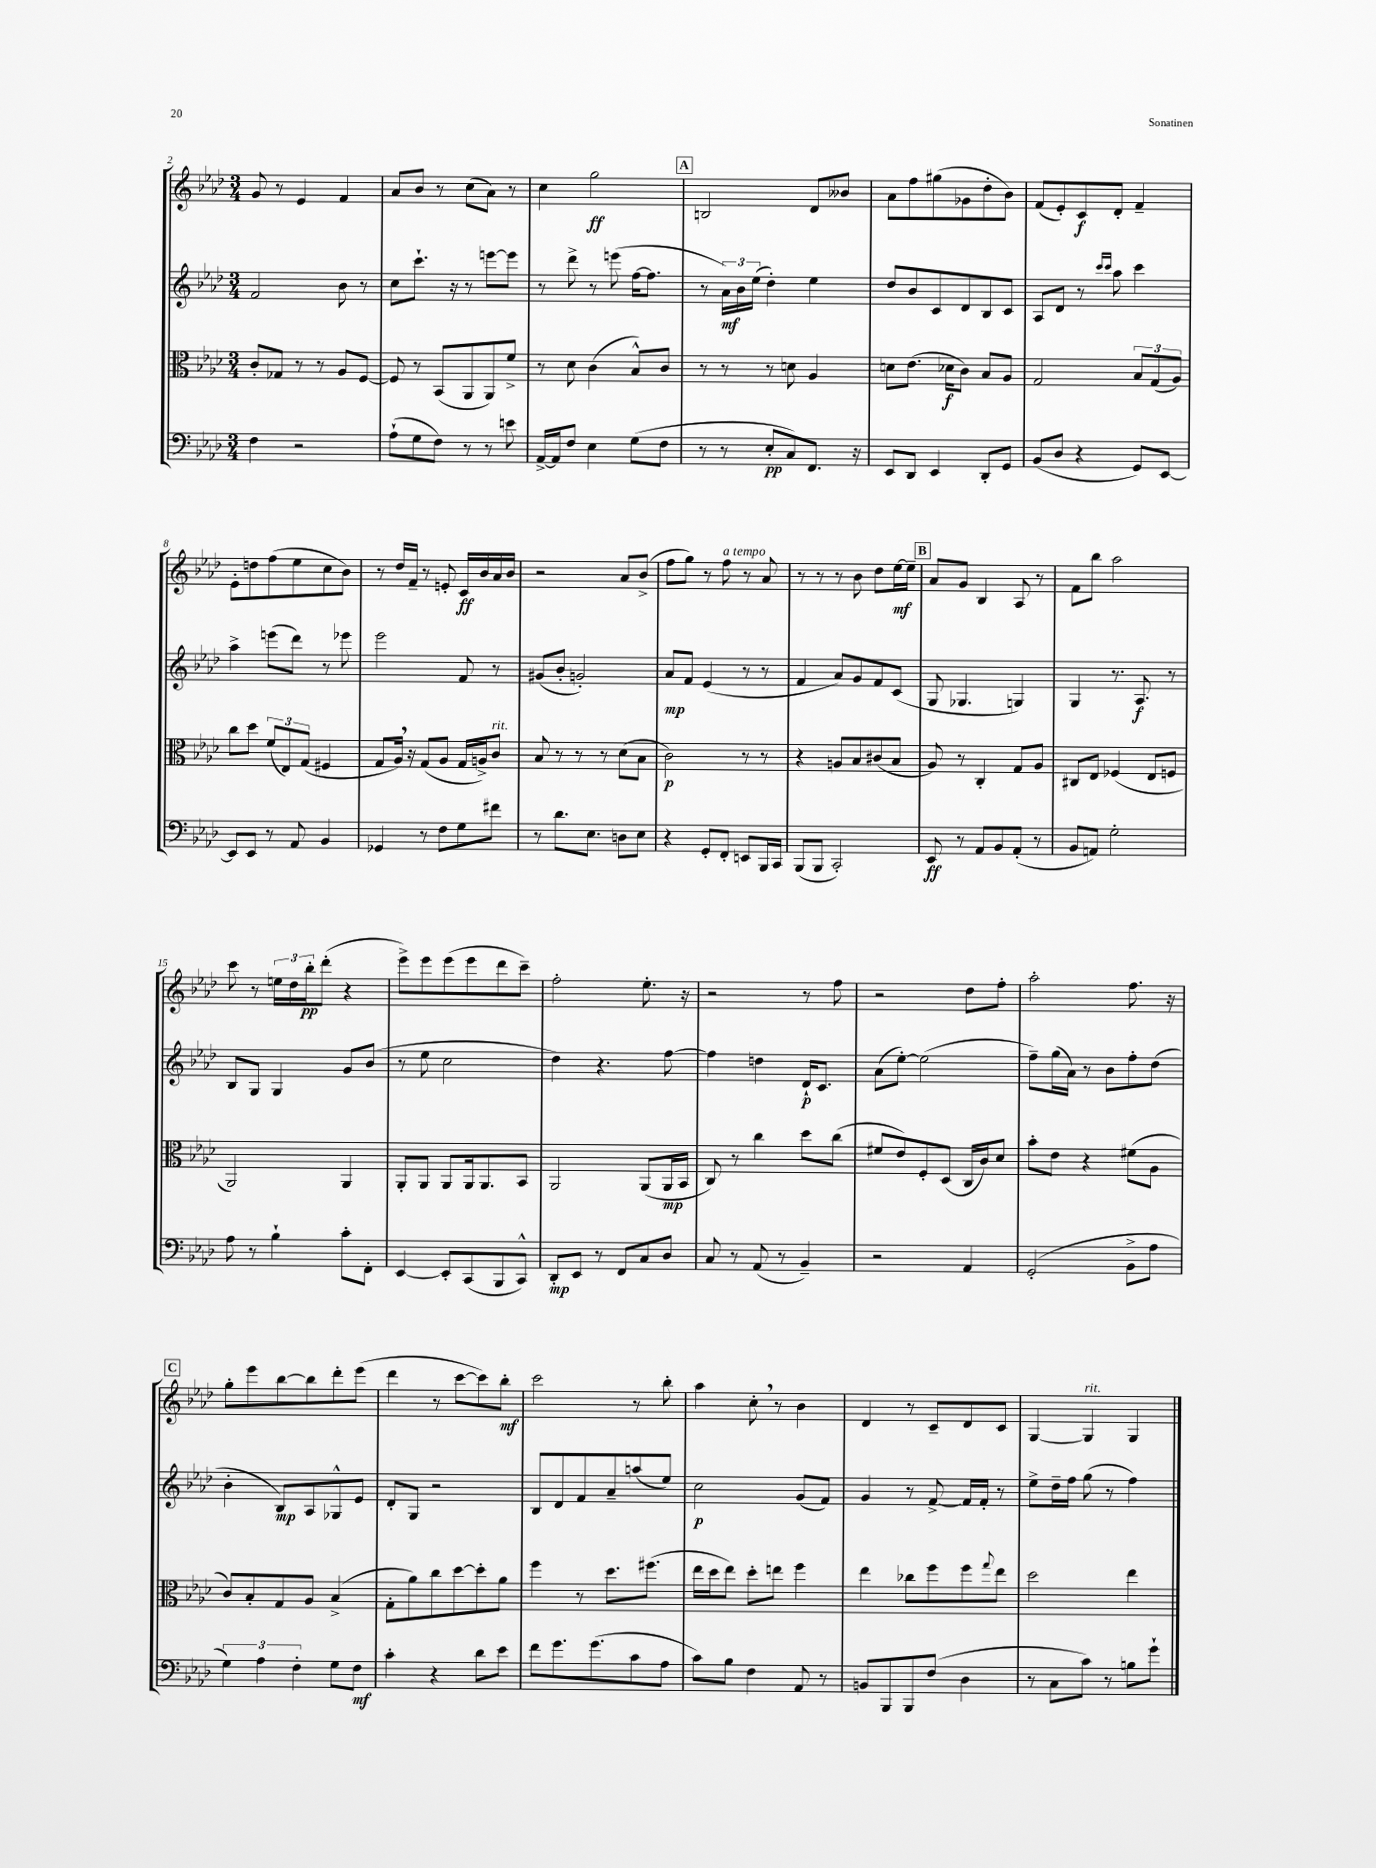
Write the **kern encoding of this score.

**kern	**dynam	**kern	**dynam	**kern	**dynam	**kern	**dynam
*part4	*part4	*part3	*part3	*part2	*part2	*part1	*part1
*staff4	*staff4	*staff3	*staff3	*staff2	*staff2	*staff1	*staff1
*clefF4	*	*clefC3	*	*clefG2	*	*clefG2	*
*k[b-e-a-d-]	*	*k[b-e-a-d-]	*	*k[b-e-a-d-]	*	*k[b-e-a-d-]	*
*M3/4	*	*M3/4	*	*M3/4	*	*M3/4	*
=2	=2	=2	=2	=2	=2	=2	=2
4F\	.	8c'/L	.	2f/	.	8g/	.
.	.	8G-X/J	.	.	.	8r	.
2r	.	8r	.	.	.	4e-/	.
.	.	8r	.	.	.	.	.
.	.	8A-/L	.	8b-\	.	4f/	.
.	.	[8F/J	.	8r	.	.	.
=3	=3	=3	=3	=3	=3	=3	=3
(8A-`\L	.	8F/]	.	8cc\L	.	8a-/L	.
8G\	.	8r	.	8.ccc`\J	.	8b-/J	.
8F\J)	.	(8BB-/L	.	.	.	8r	.
.	.	.	.	16r	.	.	.
8r	.	8AA-/	.	8r	.	(8cc\L	.
8r	.	8AA-/)	.	[8eeen\L	.	8a-\J)	.
8en\	.	8f^/J	.	8eee\J]	.	8r	.
=4	=4	=4	=4	=4	=4	=4	=4
[16AA-^/LL	.	8r	.	8r	.	4cc\	.
16AA-/J]	.	.	.	.	.	.	.
8F/J	.	8d-\	.	8ddd-^\	.	.	.
4E-\	.	(4c\	.	8r	.	2gg\	ff
.	.	.	.	(8eeen\	.	.	.
(8G\L	.	8B-^^/L)	.	[16ff\KL	.	.	.
.	.	.	.	8.ff\J]	.	.	.
8F\J	.	8c/J	.	.	.	.	.
!!LO:REH:place=s1:t=A
=5	=5	=5	=5	=5	=5	=5	=5
8r	.	8r	.	8r	.	2Bn/	.
8r	.	8r	.	24a-\LL)	mf	.	.
.	.	.	.	24b-\	.	.	.
.	.	.	.	(24ee-\JJ	.	.	.
8E-'/L	pp	8r	.	4dd-'\)	.	.	.
8C/)	.	8dn\	.	.	.	.	.
8.FF/J	.	4A-/	.	4ee-\	.	8d-/L	.
.	.	.	.	.	.	8b--X/J	.
16r	.	.	.	.	.	.	.
=6	=6	=6	=6	=6	=6	=6	=6
8EE-/L	.	8dn\L	.	8dd-/L	.	8a-\L	.
8DD-/J	.	(8.e-\J	.	8b-/	.	8ff\	.
4EE-/	.	.	.	8c/	.	(8gg#X\	.
.	.	16d-X\KL	f	.	.	.	.
.	.	8c\J)	.	8d-/	.	8g-X\	.
8DD-'/L	.	8B-/L	.	8B-/	.	8dd-'\	.
8GG/J	.	8A-/J	.	8c/J	.	8b-\J)	.
=7	=7	=7	=7	=7	=7	=7	=7
(8BB-/L	.	2G/	.	8A-/L	.	(8f/L	.
8D-/J	.	.	.	8d-/J	.	8e-'/)	.
4r	.	.	.	8r	.	8c/	f
.	.	.	.	16qqccc/LL	.	.	.
.	.	.	.	16qqccc/JJ	.	.	.
.	.	.	.	8aa-\	.	8d-'/J	.
8GG/L)	.	12B-/L	.	4ccc\	.	4f~/	.
.	.	(12G/	.	.	.	.	.
[8EE-/J	.	.	.	.	.	.	.
.	.	12A-/J)	.	.	.	.	.
!!LO:LB:g=z
=8	=8	=8	=8	=8	=8	=8	=8
8EE-/L]	.	8cc\L	.	4aa-^\	.	8e-'\L	.
8EE-/J	.	8dd-\J	.	.	.	8ddn\	.
8r	.	(12f/L	.	(8eeen\L	.	(8ff\	.
.	.	12E-/)	.	.	.	.	.
8AA-/	.	.	.	8ddd-\J)	.	8ee-\	.
.	.	(12G/J	.	.	.	.	.
4BB-/	.	4F#X/	.	8r	.	8cc\	.
.	.	.	.	8eee-X\	.	8b-\J)	.
=9	=9	=9	=9	=9	=9	=9	=9
4GG-X/	.	8G/L	.	2eee-\	.	8r	.
.	.	16A-,/Jk)	.	.	.	16dd-/LL	.
.	.	16r	.	.	.	16f~/JJ	.
8r	.	(8G/L	.	.	.	8r	.
8F\L	.	8A-/J	.	.	.	8en'/	.
8G\	.	16G/LL	.	8f/	.	16c/LL	ff
.	.	16An^/J)	.	.	.	16b-/	.
!	!	!LO:TX:a:i:t=rit.	!	!	!	!	!
8f#X\J	.	8c/J	.	8r	.	16a-/	.
.	.	.	.	.	.	16b-/JJ	.
=10	=10	=10	=10	=10	=10	=10	=10
8r	.	8B-/	.	(8g#X/L	.	2r	.
8.d-\L	.	8r	.	8b-'/J	.	.	.
.	.	8r	.	2gn'/)	.	.	.
8.E-\J	.	.	.	.	.	.	.
.	.	8r	.	.	.	.	.
8Dn\L	.	(8d-\L	.	.	.	8a-/L	.
8E-\J	.	8B-\J	.	.	.	(8b-^/J	.
=11	=11	=11	=11	=11	=11	=11	=11
4r	.	2c\)	p	8a-/L	mp	8ff\L	.
.	.	.	.	8f/J	.	8gg\J)	.
8GG'/L	.	.	.	(4e-/	.	8r	.
!	!	!	!	!	!	!LO:TX:a:i:t=a tempo	!
8FF'/J	.	.	.	.	.	8ff\	.
8EEn/L	.	8r	.	8r	.	8r	.
16BBB-/L	.	8r	.	8r	.	8a-/	.
16CC/JJ	.	.	.	.	.	.	.
=12	=12	=12	=12	=12	=12	=12	=12
(8BBB-/L	.	4r	.	4f/	.	8r	.
8BBB-/J	.	.	.	.	.	8r	.
2CC'/)	.	8An/L	.	8a-/L)	.	8r	.
.	.	8B-/	.	8g/	.	8b-\	.
.	.	(8c#X/	.	8f/	.	8dd-\L	.
.	.	8B-/J	.	(8c/J	.	[16ee-\L	mf
.	.	.	.	.	.	16ee-~\JJ]	.
!!LO:REH:place=s1:t=B
=13	=13	=13	=13	=13	=13	=13	=13
8EE-/	ff	8A-/)	.	8G/	.	8a-/L	.
8r	.	8r	.	4.G-X/	.	8g/J	.
8AA-/L	.	4C'/	.	.	.	4B-/	.
8BB-/	.	.	.	.	.	.	.
(8AA-'/J	.	8G/L	.	4Gn/)	.	8A-/	.
8r	.	8A-/J	.	.	.	8r	.
=14	=14	=14	=14	=14	=14	=14	=14
8BB-/L	.	8C#X/L	.	4G/	.	8f\L	.
8AAn/J)	.	8E-/J	.	.	.	8bb-\J	.
2G'\	.	(4F-X/	.	8.r	.	2aa-\	.
.	.	.	.	8.A-/	f	.	.
.	.	8E-/L	.	.	.	.	.
.	.	8Fn/J	.	8r	.	.	.
!!LO:LB:g=z
=15	=15	=15	=15	=15	=15	=15	=15
8A-\	.	2AA-/)	.	8B-/L	.	8ccc\	.
8r	.	.	.	8G/J	.	8r	.
4B-`\	.	.	.	4G/	.	24een\LL	.
.	.	.	.	.	.	24dd-\	.
.	.	.	.	.	.	24bb-'\J	pp
.	.	.	.	.	.	(8ddd-'\J	.
8c'\L	.	4AA-/	.	8g/L	.	4r	.
8FF'\J	.	.	.	(8b-/J	.	.	.
=16	=16	=16	=16	=16	=16	=16	=16
[4EE-/	.	8AA-'/L	.	8r	.	8eee-^\L)	.
.	.	8AA-/J	.	8ee-\	.	8eee-\	.
8EE-'/L]	.	8AA-/L	.	2cc\	.	(8eee-\	.
(8CC/	.	16AA-/k	.	.	.	8eee-\	.
.	.	8.AA-/	.	.	.	.	.
8BBB-/	.	.	.	.	.	8ddd-\	.
8CC^^/J)	.	8BB-/J	.	.	.	8ccc~\J)	.
=17	=17	=17	=17	=17	=17	=17	=17
8DD-'/L	mp	2AA-/	.	4dd-\)	.	2ff'\	.
8EE-/J	.	.	.	.	.	.	.
8r	.	.	.	4.r	.	.	.
8FF/L	.	.	.	.	.	.	.
8C/	.	(8AA-/L	.	.	.	8.ee-'\	.
8D-/J	.	16AA-/L	mp	[8ff\	.	.	.
.	.	16BB-/JJ	.	.	.	16r	.
=18	=18	=18	=18	=18	=18	=18	=18
8C/	.	8C/)	.	4ff\]	.	2r	.
8r	.	8r	.	.	.	.	.
(8AA-/	.	4cc\	.	4ddn\	.	.	.
8r	.	.	.	.	.	.	.
4BB-~/)	.	8dd-\L	.	16d-`/KL	p	8r	.
.	.	.	.	8.c/J	.	.	.
.	.	(8cc\J	.	.	.	8ff\	.
=19	=19	=19	=19	=19	=19	=19	=19
2r	.	8f#X/L	.	(8a-\L	.	2r	.
.	.	8e-/)	.	[8ee-'\J)	.	.	.
.	.	8F'/	.	(2ee-\]	.	.	.
.	.	(8D-/J	.	.	.	.	.
4AA-/	.	16C/LL	.	.	.	8dd-\L	.
.	.	16c/J)	.	.	.	.	.
.	.	8d-/J	.	.	.	8ff'\J	.
=20	=20	=20	=20	=20	=20	=20	=20
(2GG'/	.	8b-'\L	.	8ff~\L)	.	2aa-'\	.
.	.	8e-\J	.	(16gg\L	.	.	.
.	.	.	.	16a-\JJ)	.	.	.
.	.	4r	.	8r	.	.	.
.	.	.	.	8b-\L	.	.	.
8BB-^\L	.	(8f#X\L	.	8ff'\	.	8.ff\	.
8A-\J	.	8A-\J	.	(8dd-\J	.	.	.
.	.	.	.	.	.	16r	.
!!LO:LB:g=z
!!LO:REH:place=s1:t=C
=21	=21	=21	=21	=21	=21	=21	=21
6G\)	.	8c/L)	.	4b-'\	.	8gg'\L	.
.	.	8B-'/	.	.	.	8eee-\	.
6A-\	.	.	.	.	.	.	.
.	.	8G/	.	8B-/L)	mp	[8bb-\	.
6F'\	.	.	.	.	.	.	.
.	.	8A-/J	.	8A-/	.	8bb-\]	.
8G\L	.	(4B-^/	.	8G-X^^/	.	8ddd-'\	.
8F\J	mf	.	.	8e-/J	.	(8eee-\J	.
=22	=22	=22	=22	=22	=22	=22	=22
4c'\	.	8G'\L	.	8d-'/L	.	4ddd-\	.
.	.	8a-\)	.	8G/J	.	.	.
4r	.	8cc\	.	2r	.	8r	.
.	.	[8dd-\	.	.	.	[8ccc\L	.
8d-\L	.	8dd-'\]	.	.	.	8ccc\])	.
8e-\J	.	8a-\J	.	.	.	8bb-'\J	mf
=23	=23	=23	=23	=23	=23	=23	=23
8f\L	.	4ff\	.	8B-/L	.	2ccc\	.
8.g\	.	.	.	8d-/	.	.	.
.	.	8r	.	8f/	.	.	.
(8.g\	.	.	.	.	.	.	.
.	.	8.dd-\L	.	8a-~/	.	.	.
8c\	.	.	.	(8aan/	.	8r	.
.	.	(8.ff#X\J	.	.	.	.	.
8A-\J	.	.	.	8ee-/J)	.	8bb-'\	.
=24	=24	=24	=24	=24	=24	=24	=24
8c\L)	.	16ee-\LL	.	2cc\	p	4aa-\	.
.	.	16dd-\J	.	.	.	.	.
8B-\J	.	8ee-\J)	.	.	.	.	.
4F\	.	8dd-'\L	.	.	.	8cc',\	.
.	.	8een\J	.	.	.	8r	.
8AA-/	.	4ff\	.	(8g/L	.	4b-\	.
8r	.	.	.	8f/J)	.	.	.
=25	=25	=25	=25	=25	=25	=25	=25
8BBn/L	.	4ee-\	.	4g/	.	4d-/	.
8BBB-/	.	.	.	.	.	.	.
8BBB-/	.	8cc-X\L	.	8r	.	8r	.
(8F/J	.	8ff\	.	[8f^/	.	8c~/L	.
4D-\	.	8ff\	.	16f/LL]	.	8d-/	.
.	.	.	.	16f'/JJ	.	.	.
.	.	8qqgg/	.	.	.	.	.
.	.	8ee-\J	.	8r	.	8c/J	.
=26	=26	=26	=26	=26	=26	=26	=26
8r	.	2dd-\	.	8ee-^\L	.	[4G/	.
8C\L	.	.	.	16dd-~\L	.	.	.
.	.	.	.	16ff\JJ	.	.	.
!	!	!	!	!	!	!LO:TX:a:i:t=rit.	!
8c\J)	.	.	.	(8gg\	.	4G/]	.
8r	.	.	.	8r	.	.	.
8Bn\L	.	4ee-\	.	4ff\)	.	4G/	.
8g`\J	.	.	.	.	.	.	.
==	==	==	==	==	==	==	==
*-	*-	*-	*-	*-	*-	*-	*-
